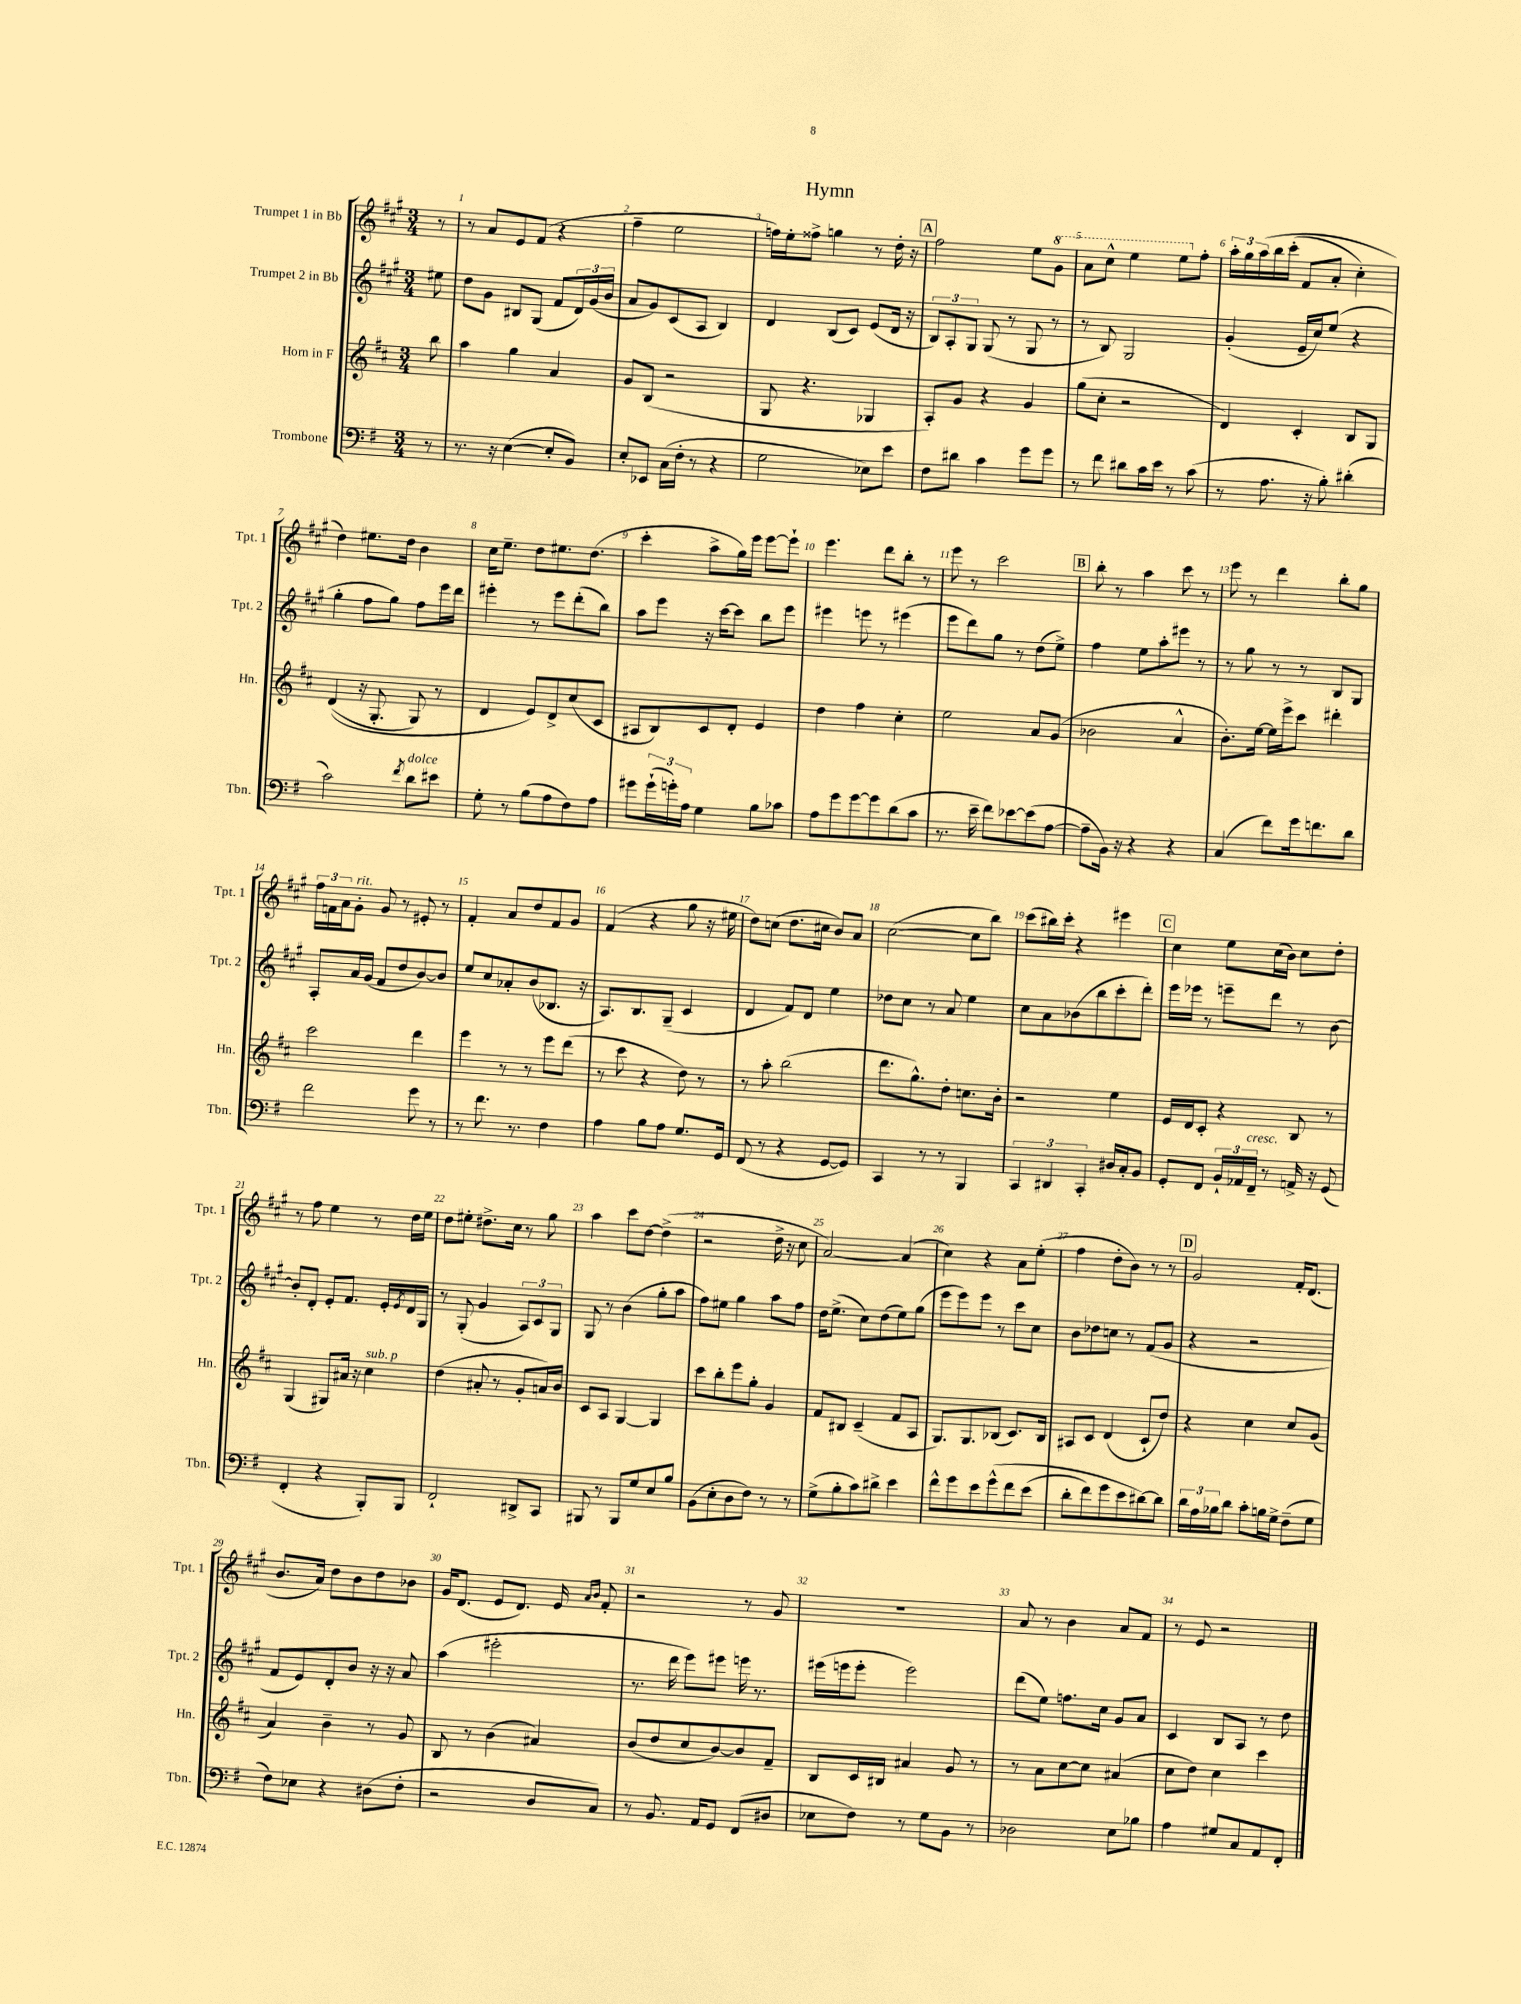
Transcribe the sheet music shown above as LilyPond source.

\header { title = "Hymn" }
<<
\new StaffGroup <<
\new Staff = "s0" \with { instrumentName = "Trumpet 1 in Bb" shortInstrumentName = "Tpt. 1" } {
    \clef treble \key a \major \numericTimeSignature \time 3/4 \partial 8
    r8 |
    r8 a'8 e'8 fis'8( r4 |
    fis''4-- e''2 |
    f''16) e''16-. fisis''8-> g''4 r8 d''16-. r16 |
    \mark \markup { \box "A" } fis''2 e''8 \ottava #1 gis''8 |
    a''8 cis'''8-^ e'''4 e'''8 \ottava #0 fis''8-. |
    \tuplet 3/2 { a''16-. gis''16 a''16\( } b''16 cis'''16-.( fis'8 a'8-. cis''4-.) |
    d''4\) eis''8. d''16 b'4 |
    cis''16 e''8.-- d''8 eis''8. d''8.( |
    cis'''4-. a''8-> gis''16) e'''16 e'''8~ e'''8-! |
    e'''4. d'''8 b''8-. r8 |
    e'''8 r8 cis'''2 |
    \mark \markup { \box "B" } b''8-. r8 a''4 cis'''8 r8 |
    e'''8 r8 d'''4 b''8-. gis''8 |
    \tuplet 3/2 { fis''16 f'16 a'16 } gis'8-.^\markup { \italic "rit." } gis'8 r8 eis'8-. r8 |
    fis'4-. a'8 d''8 fis'8 gis'8 |
    fis'4( r4 gis''8 r16 eis''16 |
    d''8) c''8( d''8. cis''16 b'8) a'8 |
    cis''2~( cis''8 b''8) |
    cis'''8( bis''16) cis'''16-. r4 eis'''4 |
    \mark \markup { \box "C" } cis''4 e''8 cis''16( b'16) cis''8 d''8-. |
    r8 fis''8 e''4 r8 d''16 e''16 |
    d''8 eis''8-. dis''8.-> cis''16 r8 gis''8 |
    a''4 cis'''8 d''8~ d''4->( |
    r2 d''16-> r16 cis''8 |
    a'2~) a'4( |
    cis''4) r4 a'8 e''8-.( |
    fis''4 d''8-. b'8) r8 r8 |
    \mark \markup { \box "D" } gis'2 fis'16-. d'8.( |
    b'8. a'16) d''8 b'8 d''8 bes'8 |
    gis'16 d'8.( e'8 d'8.) e'16 \grace { a'16 b'16 } fis'8-. |
    r2 r8 gis'8 |
    R2. |
    a'8 r8 b'4 a'8 fis'8 |
    r8 e'8 r2 \bar "|." |
}
\new Staff = "s1" \with { instrumentName = "Trumpet 2 in Bb" shortInstrumentName = "Tpt. 2" } {
    \clef treble \key a \major \numericTimeSignature \time 3/4 \partial 8
    eis''8 |
    d''8 gis'8 bis8 gis8( fis'8 \tuplet 3/2 { d'16) gis'16( b'16 } |
    a'8 gis'8) cis'8( a8 b4) |
    d'4 b8( cis'8) e'8( d'16 r16 |
    \mark \markup { \box "A" } \tuplet 3/2 { b8) a8-. gis8 } gis8( r8 gis8 r8 |
    r8 b8) gis2 |
    gis'4-.( e'16-- cis''16) e''8( r4 |
    gis''4-. fis''8 gis''8) fis''8 e'''16 d'''16 |
    eis'''4-. r8 eis'''8 d'''8-.( b''8) |
    a''8 e'''8 r16 cis'''16~ cis'''8 b''8 e'''8 |
    eis'''4 e'''8 r8 eis'''4( |
    e'''8 d'''8) gis''8 r8 d''8( e''8->) |
    \mark \markup { \box "B" } fis''4 e''8 a''8-. eis'''8 r8 |
    r8 gis''8 r8 r8 b8 gis8 |
    a8-. a'16 gis'16( fis'8 d''8 b'8~) b'8 |
    e''8 cis''8 aes'8-. b'8( bes8. r16 |
    a8.) b8. gis8--( cis'4 |
    d'4 fis'8) d'8 e''4 |
    des''8 cis''8 r8 a'8 e''4 |
    cis''8 a'8 bes'8( b''8 cis'''8-. d'''8-.) |
    \mark \markup { \box "C" } e'''16 ees'''16 r8 e'''8-- d'''8 r8 b'8~ |
    b'8-. d'8-. e'8-. fis'8. e'16-. \acciaccatura { e'8 } d'16 gis16 |
    r8 gis8-.( gis'4 \tuplet 3/2 { a8) cis'8 gis8 } |
    gis8 r8 b'4( gis''8-. a''8 |
    fis''8) eis''8 gis''4 a''8 fis''8 |
    d''16 e''8.->( cis''8) d''8( e''8) gis''8( |
    e'''8 e'''8) e'''8 r8 cis'''8 cis''8 |
    b'8 des''8 c''8 r8 fis'8( gis'8 |
    \mark \markup { \box "D" } r4 r2 |
    fis'8 e'8) d'8-. b'8 r16 r16 a'8 |
    a''4( eis'''2-. |
    r8. d'''16 e'''8) eis'''8 e'''16 r8. |
    eis'''16( e'''16 e'''8-. e'''2) |
    d'''8( e''8) f''8. cis''16 gis'8 a'8 |
    cis'4 b8 a8 r8 d''8 \bar "|." |
}
\new Staff = "s2" \with { instrumentName = "Horn in F" shortInstrumentName = "Hn." } {
    \clef treble \key d \major \numericTimeSignature \time 3/4 \partial 8
    b''8 |
    a''4 g''4 a'4 |
    g'8 b8( r2 |
    g8 r4. ges4 |
    \mark \markup { \box "A" } a8-.) g'8 r4 g'4 |
    g''8( cis''8-. r2 |
    d'4) cis'4-. b8 g8 |
    d'4(\( r16 g8.-. g8) r8 |
    d'4 e'8\) d'8-> cis''8( cis'8 |
    ais8 b8) cis'8 d'8-. e'4 |
    d''4 fis''4 cis''4-. |
    e''2 a'8 g'8( |
    \mark \markup { \box "B" } bes'2 a'4-^ |
    b'8.-.) e''16~ e''16 e'''16-> cis'''8 dis'''4-. |
    cis'''2 d'''4 |
    e'''4 r8 r8 e'''8 d'''8( |
    r8 cis'''8 r4 d''8) r8 |
    r8 a''8-. b''2( |
    d'''8. g''8.-^) d''8-. c''8. b'16-. |
    r2 e''4 |
    \mark \markup { \box "C" } e'16 d'16 cis'8-. r4 b8 r8 |
    g4( gis8) ais'16 r16 cis''4^\markup { \italic "sub. p" } |
    d''4( ais'8-. r8 g'8-. a'16) b'16 |
    cis'8 a8 g4~ g4 |
    cis'''8 b''8-. e'''8 g''8-. g'4 |
    fis'8 bis8 cis'4--( fis'8 a8 |
    g8.) g8. bes8( cis'8.) bes16 |
    ais8 cis'8 d'4( cis'8-! d''8) |
    \mark \markup { \box "D" } r4 cis''4 cis''8 g'8( |
    a'4) b'4-- r8 g'8 |
    b8 r8 b'4( ais'4) |
    b'8( d''8 cis''8 b'8~) b'8 fis'8-- |
    b8 cis'16 bis16 ais'4 g'8 r8 |
    r8 a'8 cis''8~ cis''8 ais'4( |
    cis''8 d''8) cis''4 cis'''4 \bar "|." |
}
\new Staff = "s3" \with { instrumentName = "Trombone" shortInstrumentName = "Tbn." } {
    \clef bass \key g \major \numericTimeSignature \time 3/4 \partial 8
    r8 |
    r8. r16 e4~( e8-. b,8) |
    e8-. ees,8 c16( fis16-. r8 r4 |
    g2 ees8) e'8 |
    \mark \markup { \box "A" } fis8 dis'8 c'4 g'8 g'8 |
    r8 fis'8 dis'8 c'16 e'16 r8 c'8( |
    r8 a8. r16 b8-.) dis'4-.( |
    c'2) \acciaccatura { fis'8 } d'8^\markup { \italic "dolce" } eis'8 |
    g8-. r8 b8( a8 fis8) a8 |
    gis'8 \tuplet 3/2 { gis'16-!( g'16-.) a16 } g4 b8 ces'8 |
    a8 g'8 g'8~ g'8 d'8( c'8 |
    r8. e'16-- fis'8) ees'8~ ees'8( a8~ |
    \mark \markup { \box "B" } a8-- b,16) r16 r4 r4 |
    c4( fis'8) g'16 f'8. d'8 |
    fis'2 g'8 r8 |
    r8 fis'8. r8. fis4 |
    a4 b8 a8 g8. g,16 |
    fis,8( r8 r4 g,8~ g,8) |
    c,4 r8 r8 b,,4 |
    \tuplet 3/2 { c,4 dis,4 c,4-. } dis16 c16-. b,8 |
    \mark \markup { \box "C" } g,8-. fis,8 \tuplet 3/2 { b,16-! aes,16 fis,16--^\markup { \italic "cresc." } } r8 a,16-> r16 g,8( |
    fis,4-. r4 b,,8-.) b,,8 |
    fis,2-! dis,8-> c,8 |
    bis,,8 r8 bis,,8 g8 e8 b8 |
    b,8( e8-. d8 fis8) r8 r8 |
    g8->( b8-. c'8) dis'8-> e'4 |
    fis'8-^ g'8 e'8 g'8-^\( fis'8 e'8( |
    d'8-. fis'8) g'8 e'8 dis'8~\) dis'8 |
    \mark \markup { \box "D" } \tuplet 3/2 { d'16 a16 bes16 } d'8 c'8-. b16 g16-> fis8--( g8 |
    fis8) ees8 r4 dis8( fis8-. |
    r2 d8 c8) |
    r8 b,8. a,16 g,8 fis,8( dis8 |
    ees8 fis8) r8 g8 b,8 r8 |
    des2 e8 bes8 |
    a4 gis8 c8 a,8 fis,8-. \bar "|." |
}
>>
>>
\layout { \context { \Score \override BarNumber.break-visibility = ##(#f #t #t) barNumberVisibility = #all-bar-numbers-visible } }
